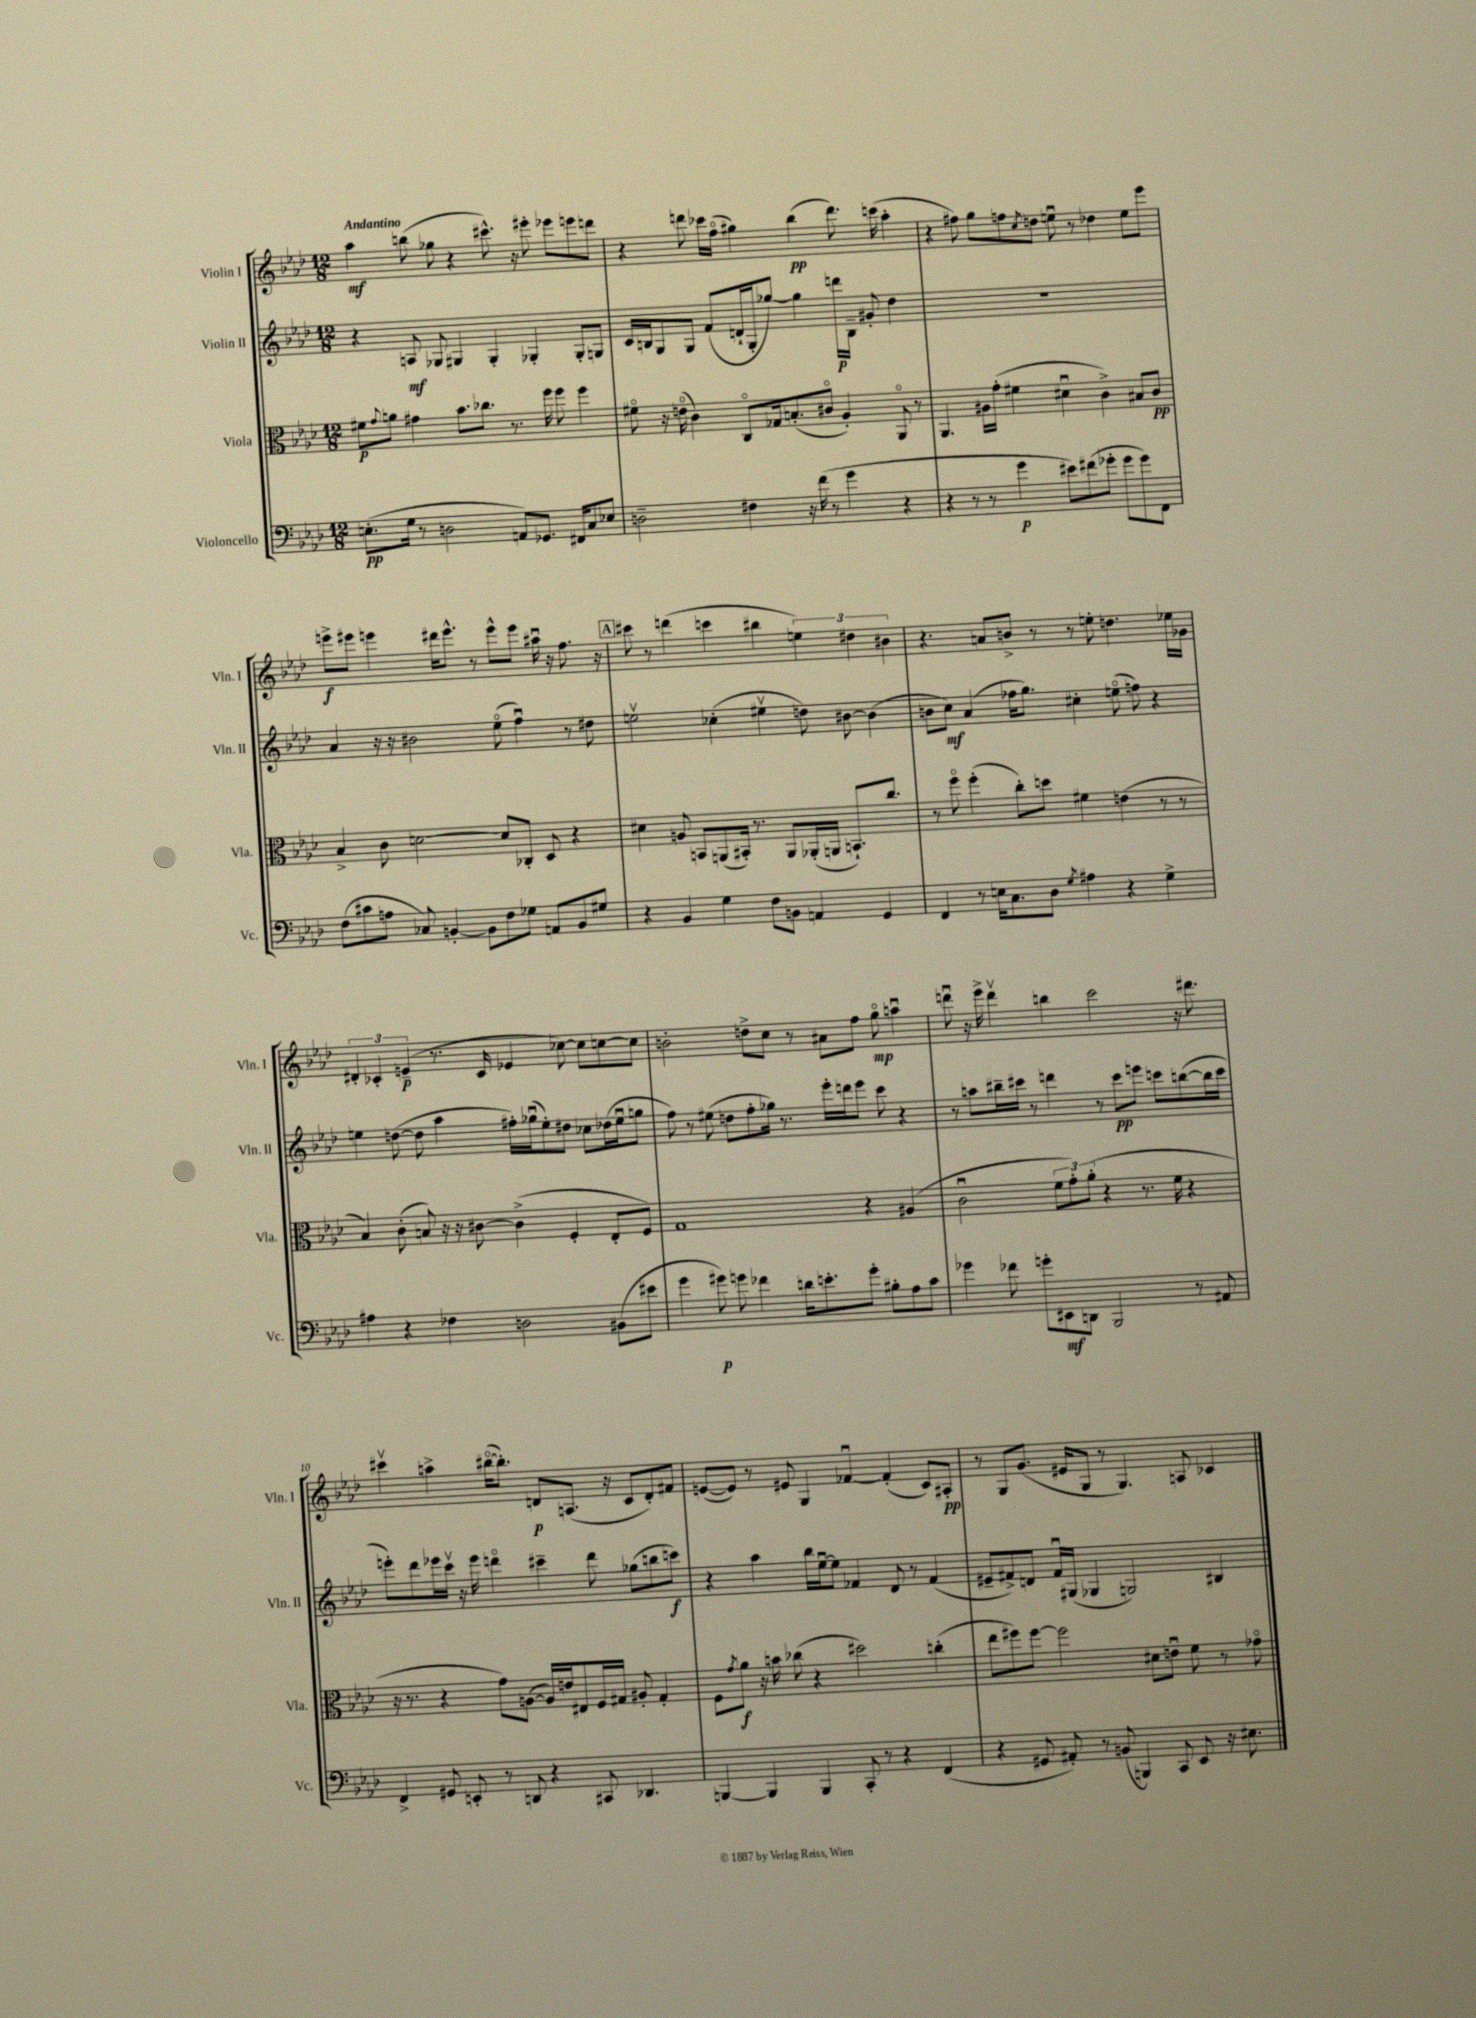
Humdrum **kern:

**kern	**kern	**kern	**kern
*staff4	*staff3	*staff2	*staff1
*clefF4	*clefC3	*clefG2	*clefG2
*k[b-e-a-d-]	*k[b-e-a-d-]	*k[b-e-a-d-]	*k[b-e-a-d-]
*M12/8	*M12/8	*M12/8	*M12/8
(8.E'\L	8f#\L	4r	4aa-\
.	8qqg/	.	.
.	8a\J	.	.
16G\Jk	.	.	.
8r	4g#\	8A/	(8bb\
2D\	.	8G-/	8gg-\
.	8.b-\L	4G#/	4r
.	8.cc-\J	.	.
.	.	4G#'/	8.ccc#^^\)
8AA/L)	8.r	.	.
.	.	.	16r
8.GG-/J	.	4G-'/	8eee#'\
.	16ff\	.	.
.	8ff\	.	8eee-\L
16FF#/LK	.	.	.
8C/	4ff\	8G-'/L	8eee\
8E-/J	.	8G/J	8ddd\J
=	=	=	=
2D~\	8f#o\	16c/LL	4r
.	.	16B/J	.
.	16r	8G/	.
.	(16eo\	.	.
.	4c\)	8G/J	8ddd\
.	.	(8f/L	16ccc-\LL
.	.	.	(16ffo\JJ
4F#\	8Co/L	16d`/L	4gg#\)
.	.	16G'/J	.
.	16G-/k	[8gg-/J)	.
.	(8.B'/	.	.
16r	.	4gg-\]	(4bb-\
(16f\	.	.	.
8r	8c#o/J	.	.
4g\	4A-'/)	16ddd\LL	8.ddd\)
.	.	16B~\JJ	.
.	.	8g#'/	.
.	.	.	(16ccc\
4r	8AA-o/	4dd-\	4aa-'\
.	8r	.	.
=	=	=	=
4r	4.AA-/	1.r	4r
8r	.	.	8ff#\)
8r	16A#\LL	.	8gg\L
.	(16g'\JJ	.	.
4g\	4f#\	.	8ff\
.	.	.	8qcc/
.	.	.	8dd\J
8e#\L)	4d#u\	.	8eeu\
(8f#\	.	.	8r
8g-'\J	4c^\)	.	4dd-\
8g-\L	.	.	.
8g-\)	8B#/L	.	8ee\L
8FF\J	8c/J	.	8eee-\J
=	=	=	=
(8F\L	4B-^/	4a-/	8eee^\L
8c#\	.	.	8eee#\J
8A\J	8c\	16r	4eee\
.	.	16r	.
8C-/)	[2d\	2b#\	.
[4BB'/	.	.	16ddd#\LK
.	.	.	8.eee^^\J
8BB\]L	.	.	8r
8F\	8d/]L	(8ee-o\	8eee^^\L
8G-\J	8C-'/J	4ffu\)	8eee\J
8AA/L	8D-/	.	16aa#u\
.	.	.	16r
8BB/	4r	8r	8.ff\
8G#/J	.	8dd#\	.
.	.	.	16r
=	=	=	=
4r	4d#\	2eev\	8ccc#\
.	.	.	8r
4BB-/	8A/	.	(4ddd\
.	8BB/L	.	.
4G\	(8AA/	(4cc-'\	4ccc\
.	16BB#'/Jk)	.	.
.	8.r	.	.
8F\L	.	4ee#v\	4bb#\
8BB\J	8AA/L	.	.
4AA/	(16AA-'/L	8dd\)	6ee\)
.	16AA/JJ	.	.
.	8.BB`/L)	[8b#\	.
.	.	.	6dd#\
4GG/	.	(4b#\]	.
.	8.cc/J	.	.
.	.	.	6b#\
=	=	=	=
4FF/	8r	8b\L	4.r
.	8ffo\	8cc\J)	.
8r	(4ff'\	(4a-/	.
16E\LK	.	.	8a/L
8.C\	.	.	.
.	8cc'\L)	16ff-\LK	8b^/J
.	.	8.gg\J)	.
8D-\J	8dd\J	.	8r
8qG/	.	.	.
4A#\	4f#\	4cc#'\	8r
.	.	.	8ee'\
4r	(4e\	(8eeo\	4.dd\
.	.	8ff\)	.
4G^\	8r	4r	.
.	8r	.	16ee-\LL
.	.	.	16g-\JJ
=	=	=	=
4A#\	4B-/)	4ee\	6d#'/
.	.	.	6c-'/
4r	(8c'\	([8dd\	.
.	.	.	(6e~/
.	8B/)	8dd\]	.
4F-\	16r	4aa-\	8.r
.	16r	.	.
.	[8c#\	.	.
.	.	.	16c-/
2D\	(4c#^\]	16ff#'\LL)	4e-/
.	.	(16gg-u\J	.
.	.	8ee'\)	.
.	4F'/	8dd#\J	[8cc-\)
.	.	8cc-\L	8cc-\]L
(8BB#\L	8E-'/L	(16dd-\L	[8cc\
.	.	16eeu\J	.
8e#\J	8F/J)	8gg\J	8cc\]J
=	=	=	=
4g\	1G	8ff\)	2b'\
.	.	8r	.
8g#\)	.	(8ee#\	.
8g\	.	8dd\L	.
4f-\	.	8ff'\	8dd^\L
.	.	16gg-\Jk)	8cc\J
.	.	8.r	.
16d\LK	.	.	8r
8.e'\	.	.	.
.	.	16eee-'\LL	8a#\L
.	.	16ddd\J	.
8g'\J	4r	8eee-\J	8ff\J
8B#'\L	.	8ccc\	8ggo\
8A-\	(4A#/	4r	4aau\
8c\J	.	.	.
=	=	=	=
4g-\	2cu\	8r	8dddu\
.	.	8aa\L	16r
.	.	.	16eee-^\
8f-\	.	16bb#~\L	4dddv\
.	.	16ccc#\JJ	.
8g'\L	.	8r	.
8EE#\	12f\L	4ddd\	4bb\
.	12g'\)	.	.
8DD\J	.	.	.
.	(12a-'\J	.	.
2BBB-/	4r	8r	2ccc\
.	.	8ccc#\L	.
.	8.r	8eee\J	.
.	.	8ccc\L	.
.	16f\	.	.
8r	4r	([8bb\	16r
.	.	.	8.ddd#\
8AA#/	.	16bb\]L	.
.	.	16ccc\JJ	.
=	=	=	=
4FF^/	16r	8eee'\L)	4ccc#v\
.	8.r	.	.
.	.	8ddd-\	.
8GG#/	4r	16eee-\L	4aa^\
.	.	16cccv\JJ	.
8EE'/	.	16r	.
.	.	16eee-\	.
8r	8g\L)	4dddo\	([16bb#o\LK
.	.	.	8.bb#'\]J)
8DD/	([8A\J	.	.
4r	16A/]LL)	4ccc#~\	8d/L
.	16e/J	.	.
.	8E#/	.	(8.A/J
8CC#/	16F/L	8ddd\	.
.	16G#/JJ	.	16r
4.DD-/	8A#'/	(8gg-\L	8c/L
.	4G#'/	8bb\	8d'/)
.	.	8ccc\J)	8f#/J
=	=	=	=
[4BBB/	8F\L	4r	([8e/L
.	8qg/	.	.
.	8a-\J	.	8e/]J)
4BBB/]	16r	4aa-\	8r
.	16b\	.	.
.	(8cc-\	.	8e#/
4BBB/	4r	16bb-\LL	4G/
.	.	[16ee-u\J	.
.	.	8ee-\]J	.
8CC'/	2dd#\)	4f-/	[4f-u/
8r	.	.	.
4r	.	8d-/	(4f-'/]
.	.	8r	.
(4FF/	(4cc'\	(4f-/	8c/L)
.	.	.	8A#'/J
=	=	=	=
4r	8ee-\L	8e#~/L	8r
.	8ff#\)	8f#^/)	8G/L
8GG#/	[8ff#\J	8d/J	(8.g/J
8AA#'/)	2ff#\]	16f#u/LL	.
.	.	(16G#/JJ	16e#/LK
8r	.	4G-/	8G/J
(8BB/	.	.	8r
4BBB/)	.	2G/)	4.G/)
.	8d#\L	.	.
8CC/	8eu\J	.	.
8EE-/	8f\	.	8A/
16r	8r	4B#/	4c-/
8.E#\	.	.	.
.	8g-o\	.	.
==	==	==	==
*-	*-	*-	*-
